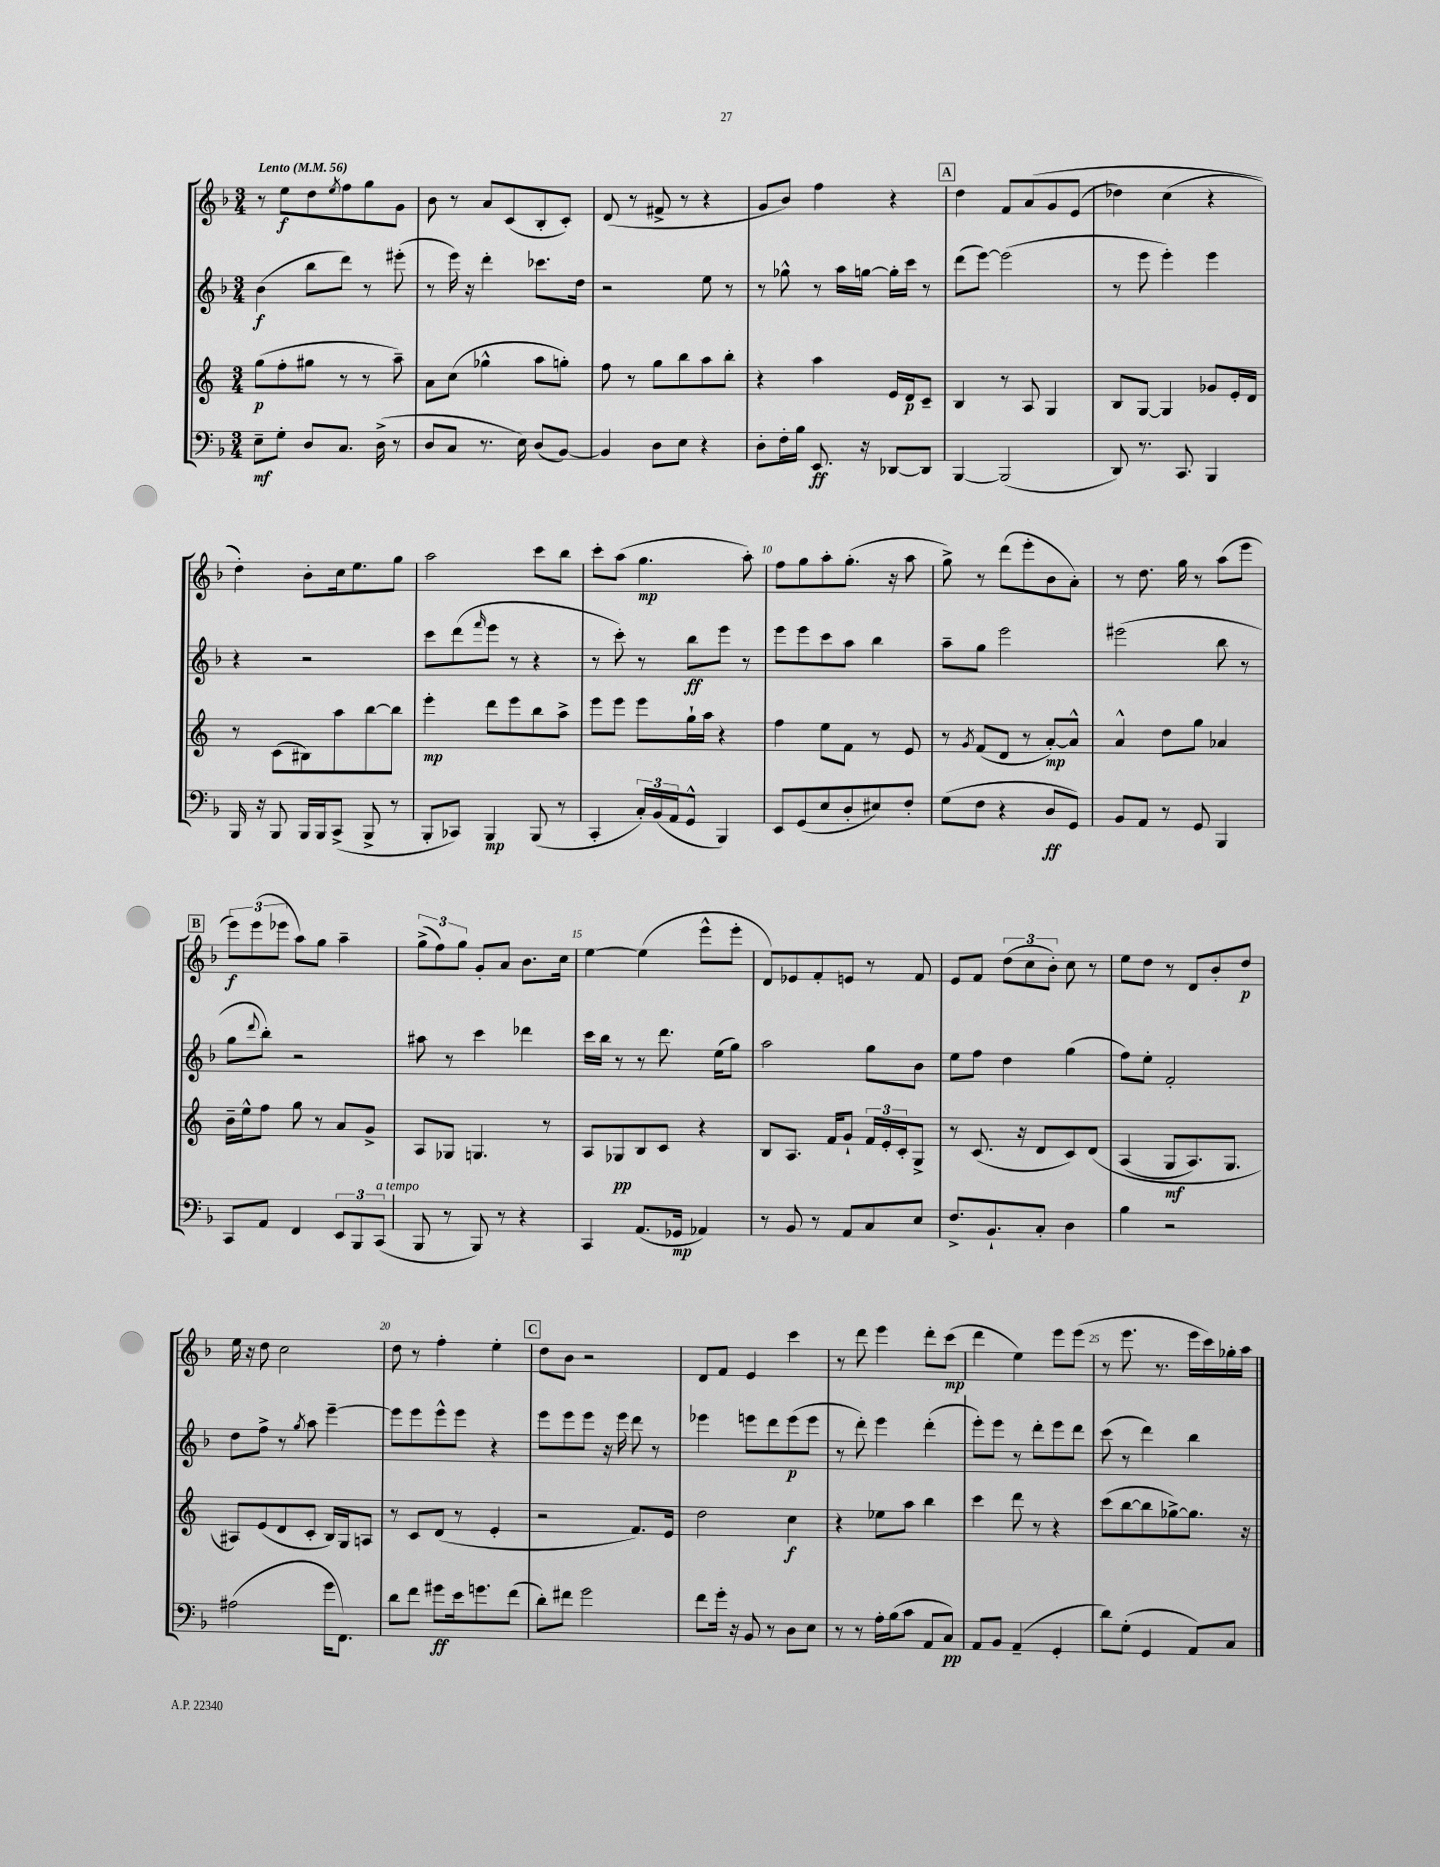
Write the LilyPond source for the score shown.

<<
\new StaffGroup <<
\new Staff = "s0" {
    \clef treble \key f \major \numericTimeSignature \time 3/4 \tempo "Lento" 4 = 56
    r8 e''8\f d''8 \acciaccatura { e''8 } f''8 g''8 g'8 |
    bes'8 r8 a'8 c'8( bes8-. c'8-.) |
    d'8( r8 fis'8-> r8 r4 |
    g'8 bes'8) f''4 r4 |
    \mark \markup { \box "A" } d''4 f'8 a'8\( g'8 e'8( |
    des''4) c''4( r4 |
    d''4-.)\) bes'8-. c''16 e''8. g''8 |
    a''2 c'''8 bes''8 |
    c'''8-. a''8( g''4.\mp a''8-.) |
    f''8 g''8 a''8-. g''8.-.( r16 a''8 |
    g''8->) r8 d'''8( e'''8-. bes'8 a'8-.) |
    r8 d''8. g''16 r8 a''8( e'''8 |
    \mark \markup { \box "B" } \tuplet 3/2 { e'''8\f) e'''8( ees'''8 } a''8) g''8 a''4-- |
    \tuplet 3/2 { g''8->( f''8) g''8 } g'8-. a'8 bes'8. c''16 |
    e''4~ e''4( e'''8-^ e'''8-. |
    d'8) ees'8 f'8-. e'8 r8 f'8 |
    e'8 f'8 \tuplet 3/2 { d''8( c''8 bes'8-.) } c''8 r8 |
    e''8 d''8 r8 d'8 bes'8-. d''8\p |
    e''16 r16 d''8 c''2 |
    d''8 r8 f''4-. e''4-. |
    \mark \markup { \box "C" } d''8 bes'8 r2 |
    d'8 f'8 e'4 c'''4 |
    r8 d'''8 e'''4 d'''8-. c'''8\mp( |
    d'''4 e''4) e'''8 e'''8( |
    r8 e'''8. r8. e'''16 c'''16) ges''16-. a''16 \bar "|." |
}
\new Staff = "s1" {
    \clef treble \key f \major \numericTimeSignature \time 3/4
    bes'4\f( bes''8 d'''8) r8 eis'''8-.( |
    r8 e'''16) r16 d'''4-. ces'''8. d''16 |
    r2 e''8 r8 |
    r8 ges''8-^ r8 a''16 g''16~ g''16-. c'''16 r8 |
    \mark \markup { \box "A" } d'''8( e'''8~) e'''2( |
    r8 e'''8 e'''4-.) e'''4 |
    r4 r2 |
    c'''8 d'''8( \grace { f'''16 } e'''8 r8 r4 |
    r8 c'''8-.) r8 bes''8\ff e'''8 r8 |
    e'''8 e'''8 c'''8 a''8 bes''4 |
    a''8-- g''8 e'''2 |
    eis'''2( bes''8 r8 |
    \mark \markup { \box "B" } g''8 \appoggiatura { d'''8 } bes''8-.) r2 |
    ais''8 r8 c'''4 des'''4 |
    c'''16 bes''16 r8 r8 d'''8. e''16( g''8) |
    a''2 g''8 bes'8 |
    e''8 f''8 d''4 g''4( |
    f''8) e''8-. f'2-. |
    d''8 f''8-> r8 \acciaccatura { g''8 } a''8 e'''4~-- |
    e'''8 e'''8 e'''8-^ e'''8 r4 |
    \mark \markup { \box "C" } e'''8 e'''8 e'''8 r16 e'''16 d'''8 r8 |
    ees'''4 e'''8 d'''8 e'''8\p( e'''8 |
    r8 d'''8-.) e'''4 d'''4-.( |
    e'''8-.) e'''8 r8 d'''8-. e'''8 d'''8 |
    c'''8( r8 d'''4) bes''4 \bar "|." |
}
\new Staff = "s2" {
    \clef treble \key c \major \numericTimeSignature \time 3/4
    g''8\p( f''8-. gis''8 r8 r8 a''8--) |
    a'8 c''8( ges''4-^ a''8 g''8-.) |
    f''8 r8 g''8 b''8 a''8 b''8-. |
    r4 a''4 e'16 d'16\p c'8-- |
    \mark \markup { \box "A" } b4 r8 a8 g4 |
    b8 g8~ g4 ges'8 e'16-. d'16 |
    r8 c'8( bis8) a''8 b''8~ b''8 |
    e'''4-.\mp d'''8 e'''8 b''8 a''8-> |
    e'''8 e'''8 e'''8 g''16-! a''16 r4 |
    f''4 e''8 f'8 r8 e'8 |
    r8 \acciaccatura { g'8 } f'8( d'8 r8 a'8~-.\mp) a'8-^ |
    a'4-^ d''8 g''8 aes'4 |
    \mark \markup { \box "B" } b'16-- e''16-^ f''8 g''8 r8 a'8 g'8-> |
    a8 ges8 g4. r8 |
    a8 ges8\pp b8 c'8 r4 |
    b8 a8. f'16 g'8-! \tuplet 3/2 { f'16 e'16-. c'16-. } g8-> |
    r8 c'8.( r16 d'8 c'8) d'8\( |
    a4( g8\mf a8.) g8. |
    ais8\) e'8( d'8 c'8-. b16) g16 a8 |
    r8 c'8 d'8( r8 e'4-. |
    \mark \markup { \box "C" } r2 f'8.) e'16 |
    d''2 c''4\f |
    r4 ees''8 a''8 b''4 |
    c'''4 d'''8 r8 r4 |
    c'''8( b''8~ b''8 ges''8~->) ges''8. r16 \bar "|." |
}
\new Staff = "s3" {
    \clef bass \key f \major \numericTimeSignature \time 3/4
    e8--\mf g8-. d8 c8. d16->( r8 |
    d8 c8 r8. e16) d8( bes,8~) |
    bes,4 d8 e8 r4 |
    d8-. f16-. bes16 e,8.\ff r16 des,8~ des,8 |
    \mark \markup { \box "A" } bes,,4~ bes,,2( |
    d,8) r8. c,8. bes,,4 |
    bes,,16 r16 bes,,8 bes,,16 bes,,16 c,8->( bes,,8-> r8 |
    bes,,8-. ces,8) bes,,4\mp bes,,8( r8 |
    c,4-. \tuplet 3/2 { c16-.) bes,16( a,16 } g,8-^ bes,,4) |
    e,8 g,8( e8 d8-. eis8) f8-. |
    g8( f8 r4 d8\ff g,8) |
    bes,8 a,8 r8 g,8 bes,,4 |
    \mark \markup { \box "B" } c,8 a,8 f,4 \tuplet 3/2 { e,8 bes,,8 c,8^\markup { \italic "a tempo" }( } |
    bes,,8 r8 bes,,8) r8 r4 |
    c,4 a,8.( ges,16\mp aes,4) |
    r8 bes,8 r8 a,8 c8 e8 |
    f8.-> bes,8.-! c8-. d4 |
    bes4 r2 |
    ais2( g'16 f,8.) |
    d'8 f'8 gis'8\ff e'16 g'8. f'8( |
    \mark \markup { \box "C" } d'8-.) fis'8 g'2 |
    f'8 g'16-. r16 bes,8 r8 d8 e8 |
    r8 r8 a16-. bes16( c'8 a,8 c8\pp) |
    a,8 bes,8 a,4--( g,4-. |
    d'8) g8-.( g,4 a,8) c8 \bar "|." |
}
>>
>>
\layout { \context { \Score \override BarNumber.break-visibility = ##(#f #t #t) barNumberVisibility = #(every-nth-bar-number-visible 5) } }
